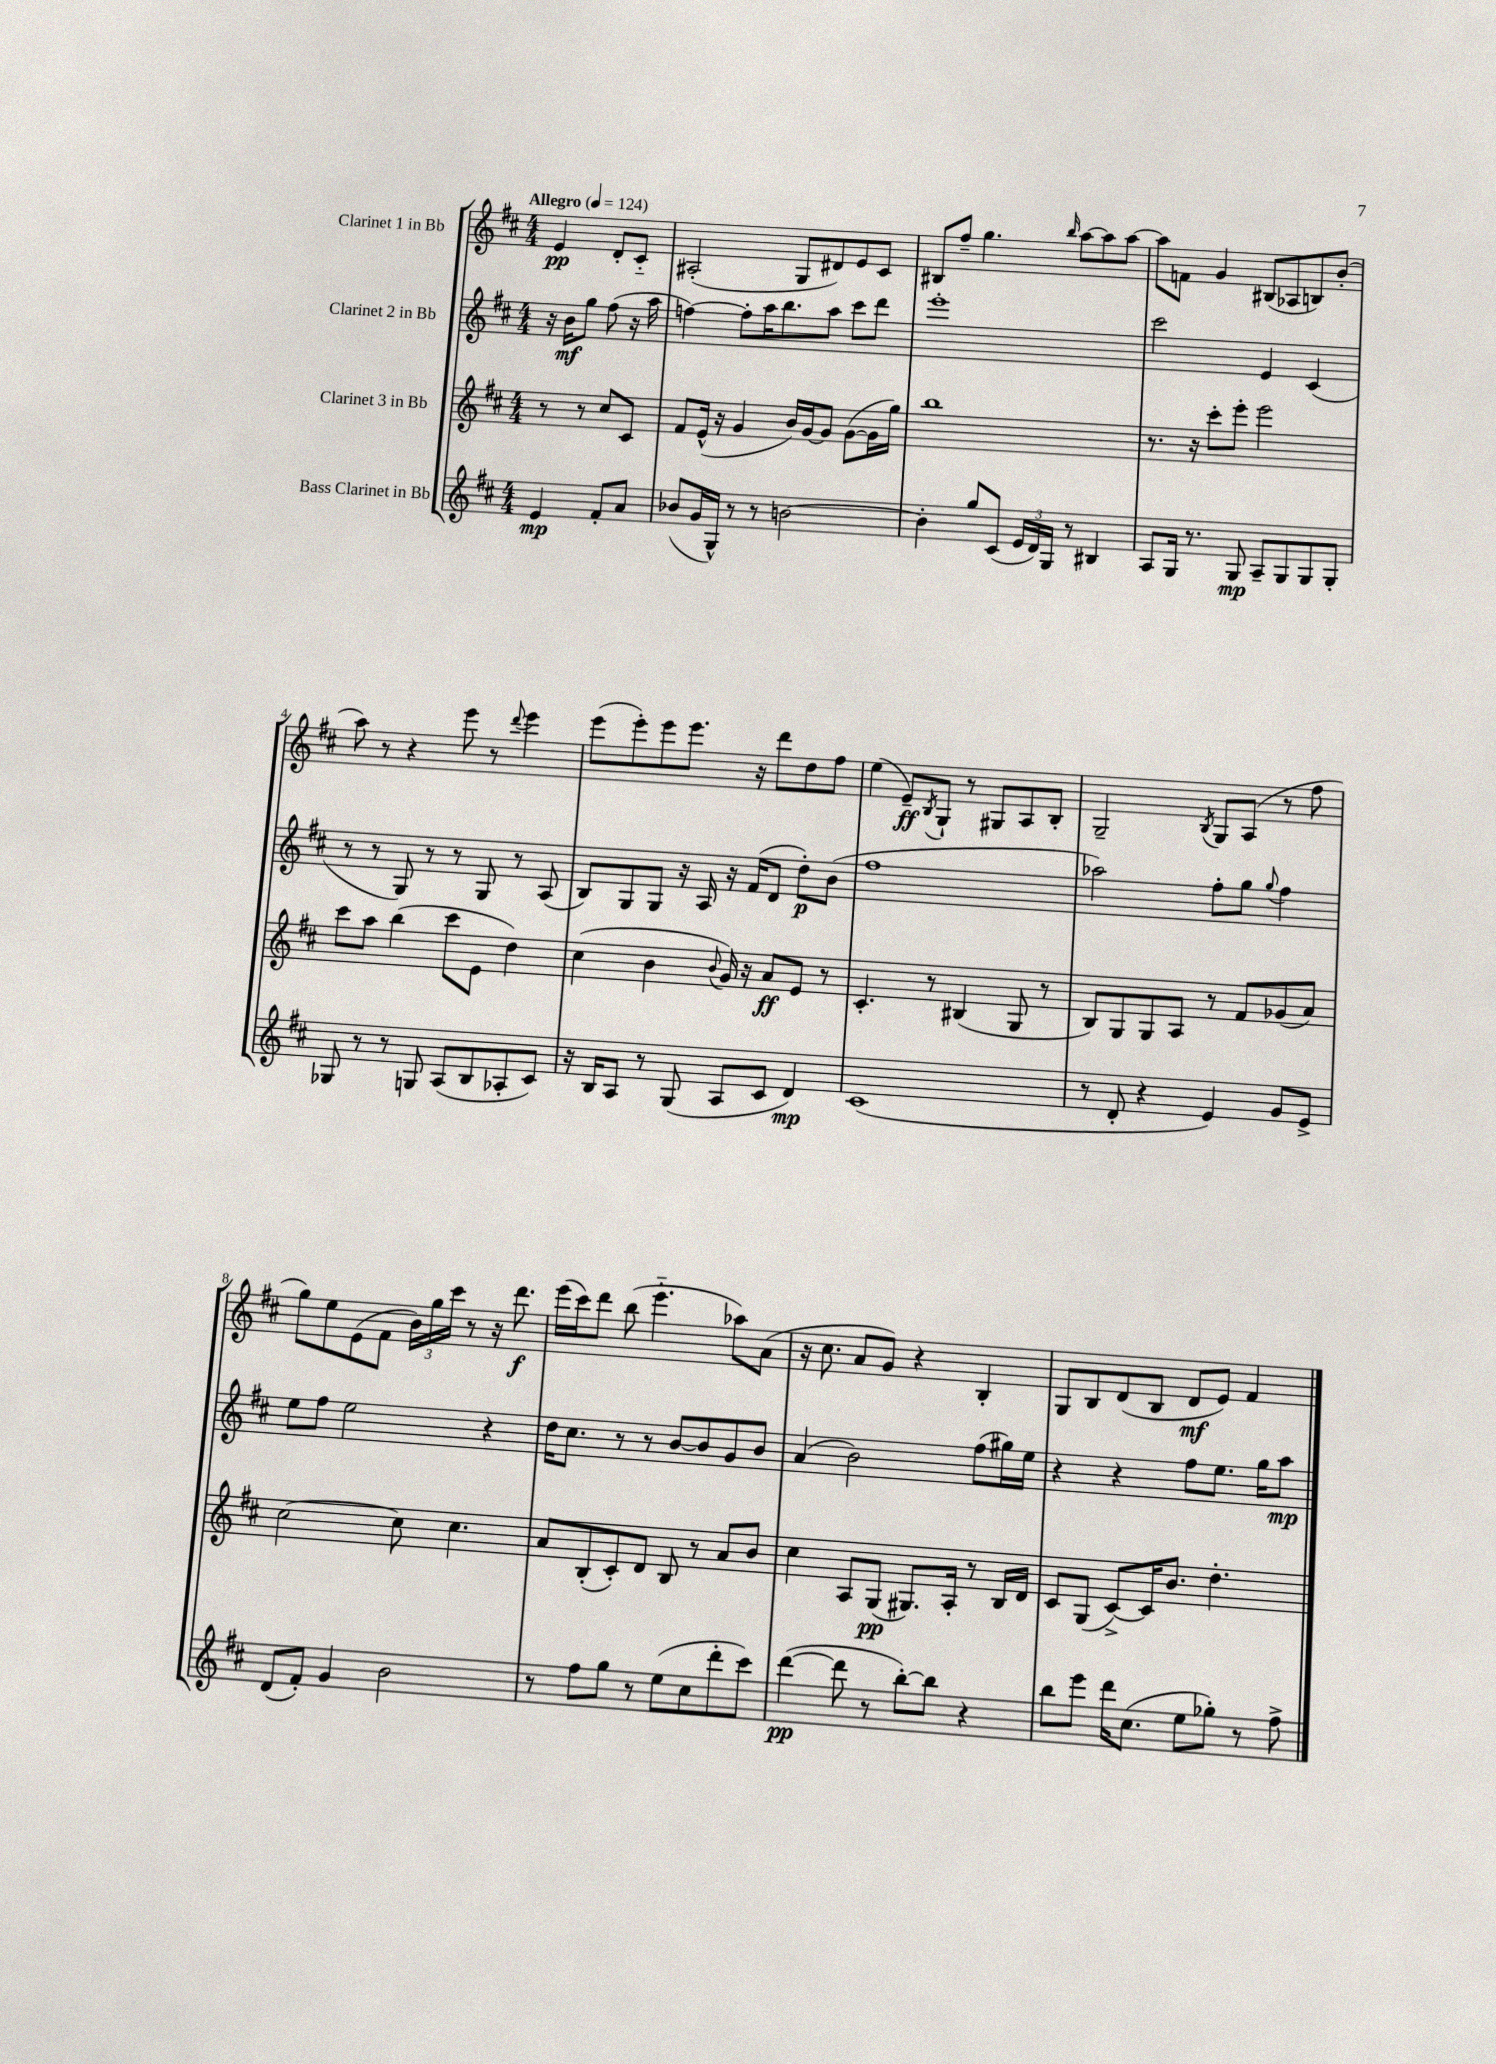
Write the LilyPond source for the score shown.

<<
\new StaffGroup <<
\new Staff = "s0" \with { instrumentName = "Clarinet 1 in Bb" } {
    \clef treble \key d \major \numericTimeSignature \time 4/4 \partial 2 \tempo "Allegro" 4 = 124
    e'4\pp d'8-. cis'8-_ |
    ais2-.( g8 dis'8) e'8 cis'8 |
    bis8 fis''8-- g''4. \grace { b''16 } a''8~ a''8 a''8~ |
    a''8 f'8 g'4 bis8( aes8 b8) b'8-.( |
    a''8) r8 r4 e'''8 r8 \appoggiatura { d'''8 } e'''4 |
    e'''8( e'''8-.) e'''8 e'''8. r16 d'''8 d''8 fis''8 |
    e''4( e'8--\ff) \acciaccatura { b8 } g8-! r8 gis8 a8 b8-. |
    g2-- \acciaccatura { b8 } g8 a8( r8 fis''8 |
    g''8) e''8 e'8( fis'8 \tuplet 3/2 { b'16) g''16 cis'''16 } r8 r16 d'''8.\f |
    e'''16( cis'''16) d'''8 b''8( e'''4.-_ aes''8) a'8( |
    r16 cis''8. a'8 g'8) r4 b4-. |
    g8 b8 d'8( b8 d'8\mf e'8) fis'4 \bar "|." |
}
\new Staff = "s1" \with { instrumentName = "Clarinet 2 in Bb" } {
    \clef treble \key d \major \numericTimeSignature \time 4/4 \partial 2
    r16 b'16\mf g''8 fis''8( r16 a''16 |
    f''4~) f''8-. a''16 b''8. a''8 cis'''8 d'''8 |
    e'''1-. |
    cis'''2 e'4 cis'4( |
    r8 r8 g8) r8 r8 g8 r8 a8( |
    b8) g8 g8 r16 a16 r16 fis'16( d'8 d''8-.\p) b'8( |
    fis''1 |
    aes''2) fis''8-. g''8 \appoggiatura { g''8 } fis''4 |
    e''8 fis''8 e''2 r4 |
    d''16 cis''8. r8 r8 b'8~ b'8 g'8 b'8 |
    a'4( b'2) fis''8( gis''16) e''16 |
    r4 r4 fis''8 e''8. g''16 a''8\mp \bar "|." |
}
\new Staff = "s2" \with { instrumentName = "Clarinet 3 in Bb" } {
    \clef treble \key d \major \numericTimeSignature \time 4/4 \partial 2
    r8 r8 cis''8 cis'8 |
    fis'8 e'16-^( r16 g'4 b'16) g'16~ g'8 g'8~( g'16 g''16) |
    b''1 |
    r8. r16 cis'''8-. e'''8-. e'''2 |
    cis'''8 a''8 b''4( cis'''8 e'8 d''4) |
    cis''4( b'4 \appoggiatura { b'8 } g'16) r16 a'8\ff e'8 r8 |
    cis'4.-. r8 bis4( g8 r8 |
    b8) g8 g8 a8 r8 fis'8 ges'8( a'8) |
    cis''2~ cis''8 cis''4. |
    a'8 b8-.( cis'8-.) d'8 b8 r8 a'8 b'8 |
    cis''4 a8 g8\pp( gis8.) a16-. r8 b16 d'16 |
    cis'8 g8( cis'8~->) cis'16 b'8. d''4.-. \bar "|." |
}
\new Staff = "s3" \with { instrumentName = "Bass Clarinet in Bb" } {
    \clef treble \key d \major \numericTimeSignature \time 4/4 \partial 2
    e'4\mp fis'8-. a'8 |
    bes'8( g'16 g16-^) r8 r8 b'2~ |
    b'4-. g''8 cis'8( \tuplet 3/2 { e'16 d'16) g16 } r8 bis4 |
    a8 g16 r8. g8\mp a8-- g8 g8 g8-. |
    ges8 r8 r8 g8 a8( b8 aes8-. cis'8) |
    r16 b16 a8 r8 g8( a8 cis'8 d'4\mp) |
    cis'1( |
    r8 d'8-. r4 e'4) g'8 e'8-> |
    d'8( fis'8-.) g'4 b'2 |
    r8 fis''8 g''8 r8 e''8( cis''8 d'''8-. cis'''8) |
    d'''4~\pp( d'''8 r8 b''8~-.) b''8 r4 |
    b''8 e'''8 d'''16 cis''8.( e''8 ges''8-.) r8 fis''8-> \bar "|." |
}
>>
>>
